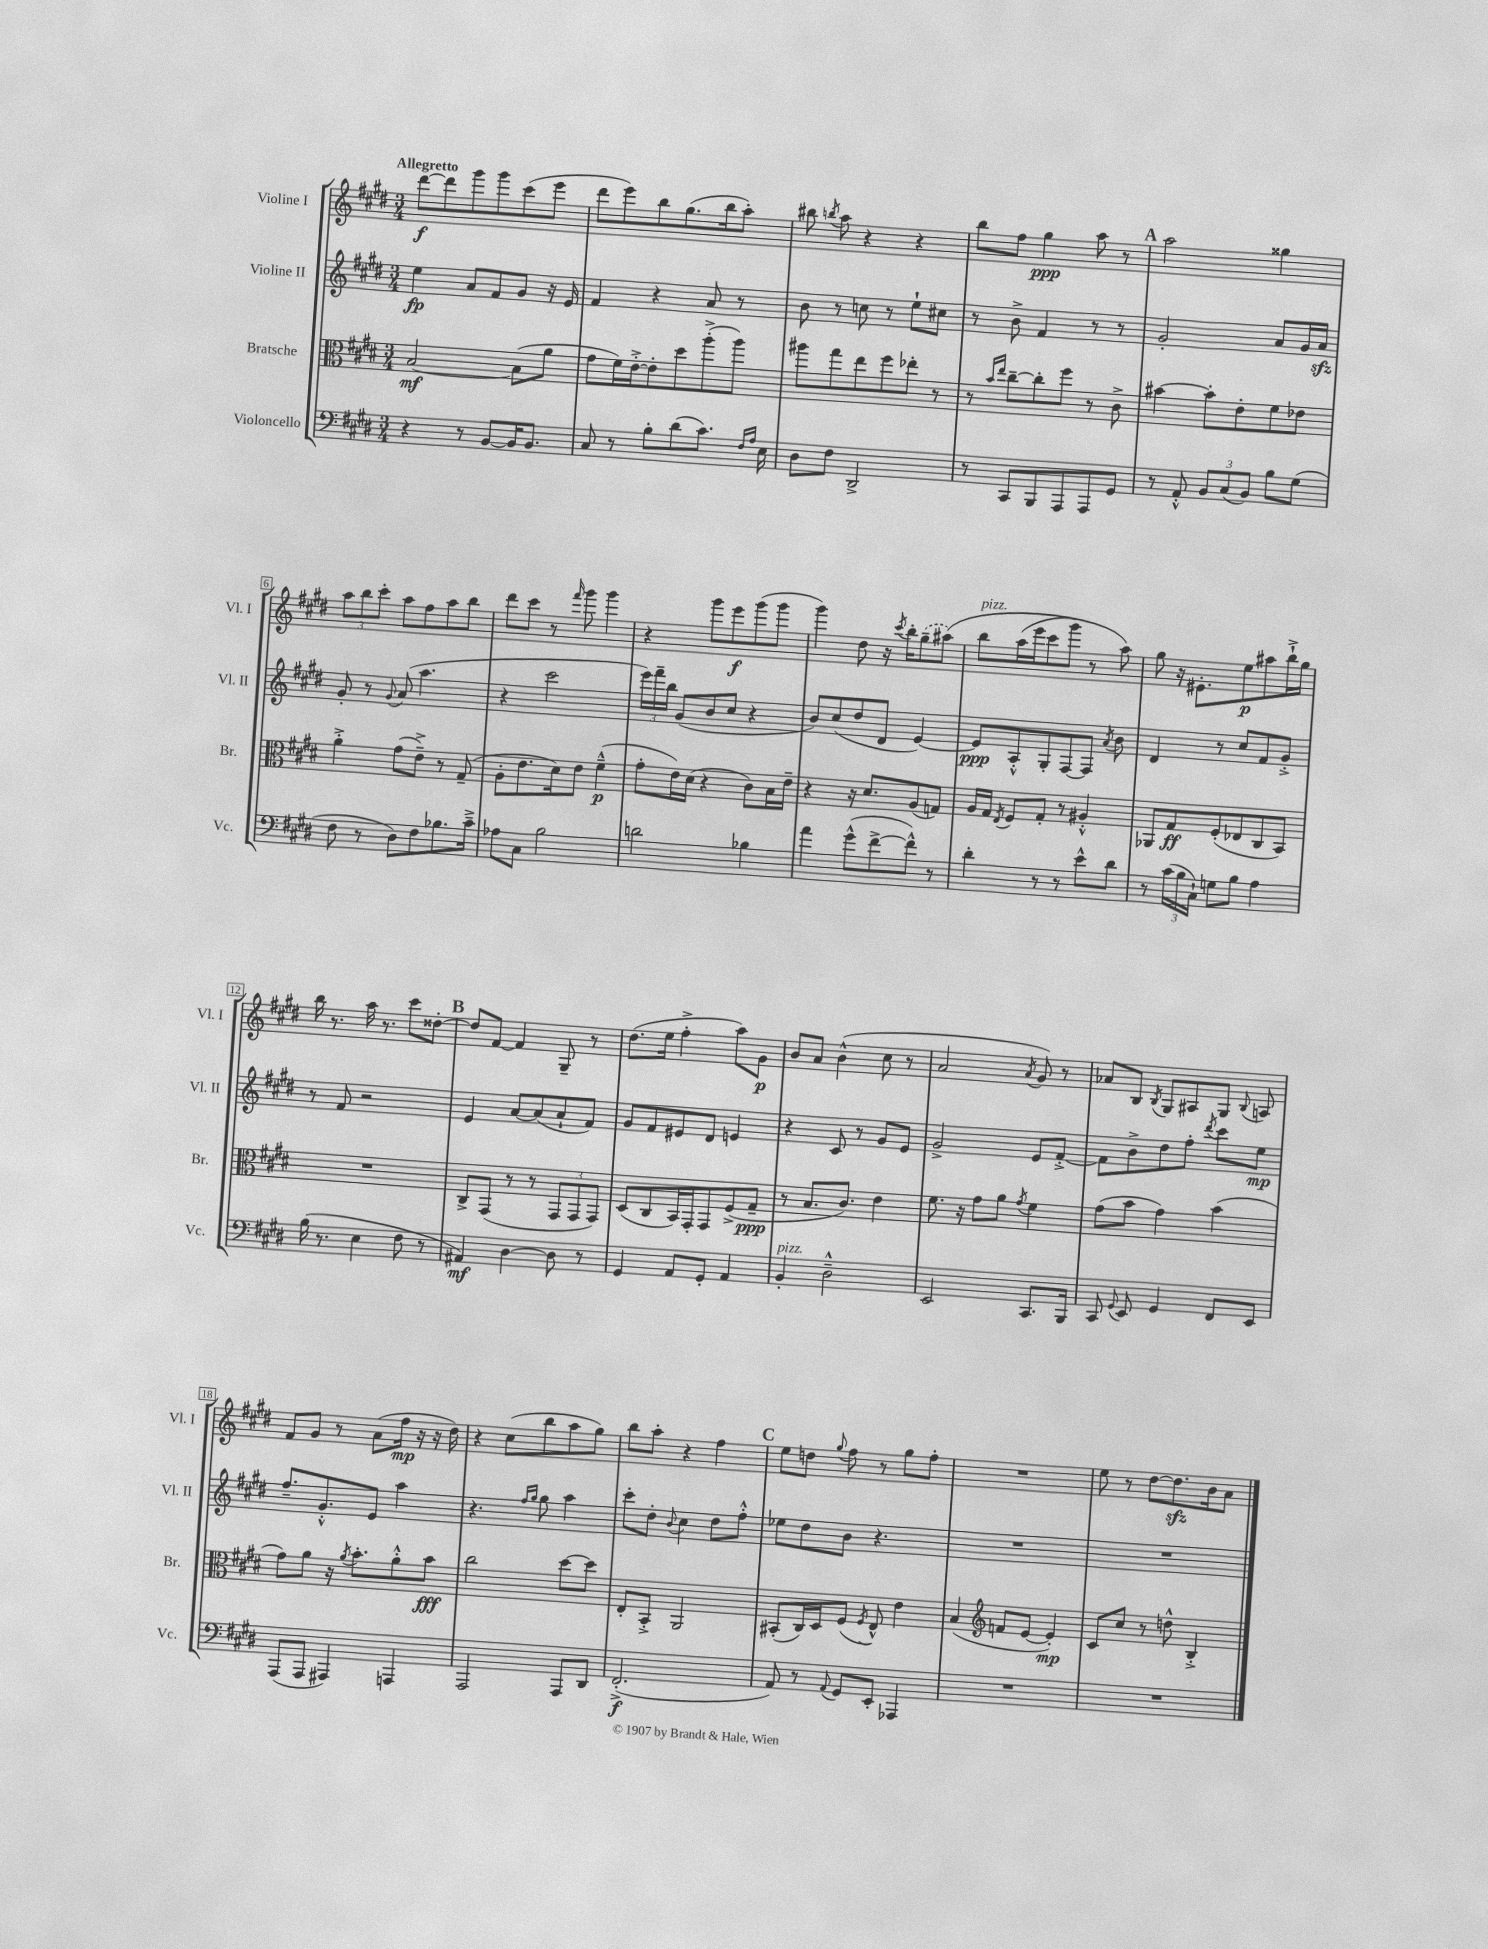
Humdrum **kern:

**kern	**dynam	**kern	**dynam	**kern	**dynam	**kern	**dynam
*part4	*part4	*part3	*part3	*part2	*part2	*part1	*part1
*staff4	*staff4	*staff3	*staff3	*staff2	*staff2	*staff1	*staff1
*I"Violoncello	*	*I"Bratsche	*	*I"Violine II	*	*I"Violine I	*
*I'Vc.	*	*I'Br.	*	*I'Vl. II	*	*I'Vl. I	*
*clefF4	*	*clefC3	*	*clefG2	*	*clefG2	*
*k[f#c#g#d#]	*	*k[f#c#g#d#]	*	*k[f#c#g#d#]	*	*k[f#c#g#d#]	*
*M3/4	*	*M3/4	*	*M3/4	*	*M3/4	*
=1	=1	=1	=1	=1	=1	=1	=1
!	!	!	!	!	!	!LO:TX:a:B:t=Allegretto	!
4r	.	[2B/	mf	4ee\	fp	[8ddd#\L	f
.	.	.	.	.	.	8ddd#\]	.
8r	.	.	.	8a/L	.	8ggg#\	.
[8BB/L	.	.	.	8f#/	.	8ggg#\	.
16BB/K]	.	(8B\L]	.	8g#/J	.	(8ccc#\	.
8.BB/J	.	.	.	.	.	.	.
.	.	8a\J	.	16r	.	8eee\J	.
.	.	.	.	16e/	.	.	.
=2	=2	=2	=2	=2	=2	=2	=2
8C#/	.	8g#\L	.	4f#/	.	8ddd#\L	.
8r	.	16f#\L)	.	.	.	8eee\)	.
.	.	[16e'^\J	.	.	.	.	.
8B'\L	.	8e'\]	.	4r	.	8bb\	.
(8d#\	.	8dd#\	.	.	.	(8.gg#\	.
8.c#\J)	.	(8aa'^\	.	8a/	.	.	.
.	.	.	.	.	.	16bb\k	.
.	.	8aa\J)	.	8r	.	8aa'\J)	.
16qqF#/LL	.	.	.	.	.	.	.
16qqA/JJ	.	.	.	.	.	.	.
16E\	.	.	.	.	.	.	.
=3	=3	=3	=3	=3	=3	=3	=3
8D#\L	.	8aa#X\L	.	8b\	.	8bb#X\	.
.	.	.	.	.	.	8qbbn/	.
8F#\J	.	8gg#\	.	8r	.	8aa\	.
2DD#^/	.	8ee\	.	8ccn\	.	4r	.
.	.	8ff#\	.	8r	.	.	.
.	.	8ee-X'\J	.	8ee`\L	.	4r	.
.	.	8r	.	8cc#X\J	.	.	.
=4	=4	=4	=4	=4	=4	=4	=4
8r	.	8r	.	8r	.	8bb\L	.
.	.	16qqb/LL	.	.	.	.	.
.	.	16qqee/JJ	.	.	.	.	.
8CC#/L	.	[8cc#~\L	.	8b^\	.	8ff#\J	.
8BBB/	.	8cc#'\]	.	4f#/	.	4gg#\	ppp
8AAA/	.	8ff#\J	.	.	.	.	.
8AAA/	.	8r	.	8r	.	8aa\	.
8GG#/J	.	8c#^\	.	8r	.	8r	.
!!LO:REH:place=s1:t=A
=5	=5	=5	=5	=5	=5	=5	=5
8r	.	[4b#X\	.	2g#'/	.	2aa\	.
8AA'^^/	.	.	.	.	.	.	.
12BB/L	.	8b#'\L]	.	.	.	.	.
(12C#/	.	.	.	.	.	.	.
.	.	8e'\	.	.	.	.	.
12BB/J)	.	.	.	.	.	.	.
8B\L	.	8f#\	.	8a/L	.	4gg##X\	.
(8G#\J	.	8e-X\J	.	16g#/L	.	.	.
.	.	.	.	16azz/JJ	.	.	.
!!LO:LB:g=z
=6	=6	=6	=6	=6	=6	=6	=6
8F#\	.	4a'^\	.	8g#'/	.	12aa\L	.
.	.	.	.	.	.	12bb\	.
8r	.	.	.	8r	.	.	.
.	.	.	.	.	.	12ccc#'\J	.
.	.	.	.	8qqg#/	.	.	.
8D#\L)	.	(8g#\L	.	(8a/	.	8aa\L	.
8F#\	.	8e~^\J)	.	4.aa\	.	8ff#\	.
8.B-X\	.	8r	.	.	.	8aa\	.
.	.	(8G#~/	.	.	.	8bb\J	.
16c#~^\Jk	.	.	.	.	.	.	.
=7	=7	=7	=7	=7	=7	=7	=7
8A-X\L	.	8A'\L	.	4r	.	8ddd#\L	.
8C#\J	.	8.e\	.	.	.	8ccc#\J	.
2B\	.	.	.	2ccc#\	.	8r	.
.	.	16d#\k)	.	.	.	.	.
.	.	.	.	.	.	16qqfff#/	.
.	.	8e\J	.	.	.	8ggg#\	.
.	.	(4f#~^^\	p	.	.	4ggg#\	.
=8	=8	=8	=8	=8	=8	=8	=8
2dn\	.	8g#'\L	.	24eee\LL)	.	4r	.
.	.	.	.	24fff#~\	.	.	.
.	.	.	.	24bb\JJ	.	.	.
.	.	16e\L)	.	(8g#/L	.	.	.
.	.	(16d#\JJ	.	.	.	.	.
.	.	4r	.	8b/	.	8ggg#\L	.
.	.	.	.	8cc#/J	.	8eee\	f
4B-X\	.	8c#\L)	.	4r	.	(8ggg#\	.
.	.	16B\L	.	.	.	8ggg#\J	.
.	.	16e~\JJ	.	.	.	.	.
=9	=9	=9	=9	=9	=9	=9	=9
4a\	.	4r	.	8b/L)	.	4ggg#\)	.
.	.	.	.	(8cc#/	.	.	.
(8g#^^\L	.	16r	.	8dd#/	.	8dd#\	.
.	.	8.d#/L	.	.	.	.	.
[8f#^\	.	.	.	8d#/J	.	16r	.
.	.	.	.	.	.	8qccc#/	.
.	.	.	.	.	.	16bb'\KL	.
8f#^^\J])	.	(8A/	.	[4e/)	.	(8gg#~\	.
8r	.	8Gn/J)	.	.	.	(8aa#X\J)	.
=10	=10	=10	=10	=10	=10	=10	=10
!	!	!	!	!	!	!LO:TX:a:i:t=pizz.	!
4d#'\	.	16A/LL	.	8e/L]	ppp	8bb\L	.
.	.	16G#/JJ	.	.	.	.	.
.	.	8qE/	.	.	.	.	.
.	.	8F#/L	.	8A'^^/	.	(16aa\L	.
.	.	.	.	.	.	16eee\J	.
8r	.	8G#'/J	.	8G#'/	.	8ccc#\	.
8r	.	8r	.	[8F#/	.	8ggg#\J)	.
8e^^\L	.	4A#X'^^/	.	8F#/J]	.	8r	.
.	.	.	.	8qa/	.	.	.
8d#\J	.	.	.	8b\	.	8aa\)	.
=11	=11	=11	=11	=11	=11	=11	=11
8r	.	8AA-X/L	.	4d#/	.	8gg#\	.
(24c#\LL	.	8G#/	ff	.	.	16r	.
24B\	.	.	.	.	.	.	.
.	.	.	.	.	.	8.e#X'\L	.
24C#`\JJ)	.	.	.	.	.	.	.
8Gn\L	.	(8F#'/	.	8r	.	.	.
8B\J	.	8E-X/	.	8cc#/L	.	8ee\	p
4A\	.	8C#/	.	8f#/	.	8aa#X\	.
.	.	8BB/J)	.	8g#'^/J	.	16bb`^\L	.
.	.	.	.	.	.	16gg#\JJ	.
!!LO:LB:g=z
=12	=12	=12	=12	=12	=12	=12	=12
(16B\	.	2.r	.	8r	.	16bb\	.
8.r	.	.	.	.	.	8.r	.
.	.	.	.	8f#/	.	.	.
4E\	.	.	.	2r	.	16aa\	.
.	.	.	.	.	.	8.r	.
8F#\	.	.	.	.	.	8ccc#\L	.
8r	.	.	.	.	.	[8dd##X'\J	.
!!LO:REH:place=s1:t=B
=13	=13	=13	=13	=13	=13	=13	=13
4AA#X/)	mf	8C#^/L	.	4e/	.	8dd##/L]	.
.	.	(8GG#/J	.	.	.	[8f#/J	.
[4D#\	.	8r	.	[8a/L	.	4f#/]	.
.	.	8r	.	(8a/]	.	.	.
8D#\]	.	12GG#/L	.	8a`/	.	8G#~/	.
.	.	12GG#/	.	.	.	.	.
8r	.	.	.	8f#/J)	.	8r	.
.	.	12GG#/J)	.	.	.	.	.
=14	=14	=14	=14	=14	=14	=14	=14
4GG#/	.	(8D#/L	.	8g#/L	.	(8.dd#\L	.
.	.	8C#/	.	8f#/	.	.	.
.	.	.	.	.	.	16ee\Jk	.
8AA/L	.	16BB/L)	.	8e#X/	.	4ff#'^\	.
.	.	16GG#'/J	.	.	.	.	.
8GG#'/J	.	8GG#/	.	8d#/J	.	.	.
4AA/	.	(8F#^/	.	4en/	.	8aa\L)	.
.	.	8G#~/J	ppp	.	.	8g#\J	p
=15	=15	=15	=15	=15	=15	=15	=15
!LO:TX:a:i:t=pizz.	!	!	!	!	!	!	!
4BB'/	.	8r	.	4r	.	8b/L	.
.	.	8.B/L	.	.	.	8a/J	.
2D#~^^\	.	.	.	8c#/	.	(4b^^\	.
.	.	8.c#/J)	.	.	.	.	.
.	.	.	.	8r	.	.	.
.	.	4e\	.	8g#/L	.	8cc#\	.
.	.	.	.	8e/J	.	8r	.
=16	=16	=16	=16	=16	=16	=16	=16
2EE/	.	8.f#\	.	2g#^/	.	2a/	.
.	.	16r	.	.	.	.	.
.	.	8g#\L	.	.	.	.	.
.	.	8a\J	.	.	.	.	.
.	.	8qg#/	.	.	.	8qa/	.
8.CC#/L	.	4f#\	.	8e/L	.	8g#/)	.
.	.	.	.	[8f#'^/J	.	8r	.
16BBB/Jk	.	.	.	.	.	.	.
=17	=17	=17	=17	=17	=17	=17	=17
8CC#/	.	(8g#\L	.	8f#\L]	.	8a-X/L	.
8qqGG#/	.	.	.	.	.	.	.
8EE/	.	8b\J	.	8b^\	.	8B/J	.
.	.	.	.	.	.	8qB/	.
4GG#/	.	4g#\)	.	8dd#\	.	8G#/L	.
.	.	.	.	8ff#'\J	.	8A#X/	.
.	.	.	.	8qddd#/	.	.	.
8FF#/L	.	(4b\	.	8ccc#\L	.	8G#/J	.
.	.	.	.	.	.	8qqB/	.
8EE/J	.	.	.	8ee\J	mp	8An/	.
!!LO:LB:g=z
=18	=18	=18	=18	=18	=18	=18	=18
(8AAA/L	.	8g#\L)	.	8.ff#~/L	.	8f#/L	.
8AAA/J	.	8a\J	.	.	.	8g#/J	.
.	.	.	.	8.g#'^^/	.	.	.
4AAA#X/)	.	16r	.	.	.	8r	.
.	.	8qa/	.	.	.	.	.
.	.	8.b'\L	.	.	.	.	.
.	.	.	.	8e/J	.	(8a\L	.
4AAAn/	.	8a'^^\	.	4aa\	.	16ff#\Jk	mp
.	.	.	.	.	.	16r	.
.	.	8b\J	fff	.	.	16r	.
.	.	.	.	.	.	16dd#\)	.
=19	=19	=19	=19	=19	=19	=19	=19
2AAA/	.	2cc#\	.	4.r	.	4r	.
.	.	.	.	.	.	(8cc#\L	.
.	.	.	.	16qqff#/LL	.	.	.
.	.	.	.	16qqgg#/JJ	.	.	.
.	.	.	.	8gg#\	.	8bb\	.
8AAA/L	.	[8dd#\L	.	4aa\	.	8aa\	.
8DD#/J	.	8dd#\J]	.	.	.	8gg#\J)	.
=20	=20	=20	=20	=20	=20	=20	=20
(2.FF#'^/	f	8E'/L	.	8ccc#'\L	.	8bb\L	.
.	.	8BB'^/J	.	8dd#'\J	.	8aa'\J	.
.	.	.	.	8qqb/	.	.	.
.	.	2AA/	.	4cc#\	.	4r	.
.	.	.	.	8dd#\L	.	4ff#\	.
.	.	.	.	8ff#'^^\J	.	.	.
!!LO:REH:place=s1:t=C
=21	=21	=21	=21	=21	=21	=21	=21
8AA/)	.	(8BB#X'/L	.	8ee-X\L	.	8ee\L	.
8r	.	16C#/L)	.	8dd#\	.	8ddn\J	.
.	.	16D#/J	.	.	.	.	.
8qqAA/	.	.	.	.	.	8qqgg#/	.
8GG#/L	.	(8F#/J	.	8b\J	.	8ff#\	.
.	.	8qF#/	.	.	.	.	.
8EE'/J	.	8E^^/)	.	4.r	.	8r	.
4AAA-X/	.	4e\	.	.	.	8gg#\L	.
.	.	.	.	.	.	8ff#'\J	.
=22	=22	=22	=22	=22	=22	=22	=22
2.r	.	(4B/	.	2.r	.	2.r	.
*	*	*clefG2	*	*	*	*	*
.	.	8fn/L	.	.	.	.	.
.	.	[8e/J	.	.	.	.	.
.	.	4e'/])	mp	.	.	.	.
=23	=23	=23	=23	=23	=23	=23	=23
2.r	.	8c#/L	.	2.r	.	8ee\	.
.	.	8cc#/J	.	.	.	8r	.
.	.	8r	.	.	.	[8dd#\L	.
.	.	8ddn^^\	.	.	.	8.dd#zz\]	.
.	.	4B'^/	.	.	.	.	.
.	.	.	.	.	.	16b\k	.
.	.	.	.	.	.	8a\J	.
==	==	==	==	==	==	==	==
*-	*-	*-	*-	*-	*-	*-	*-
